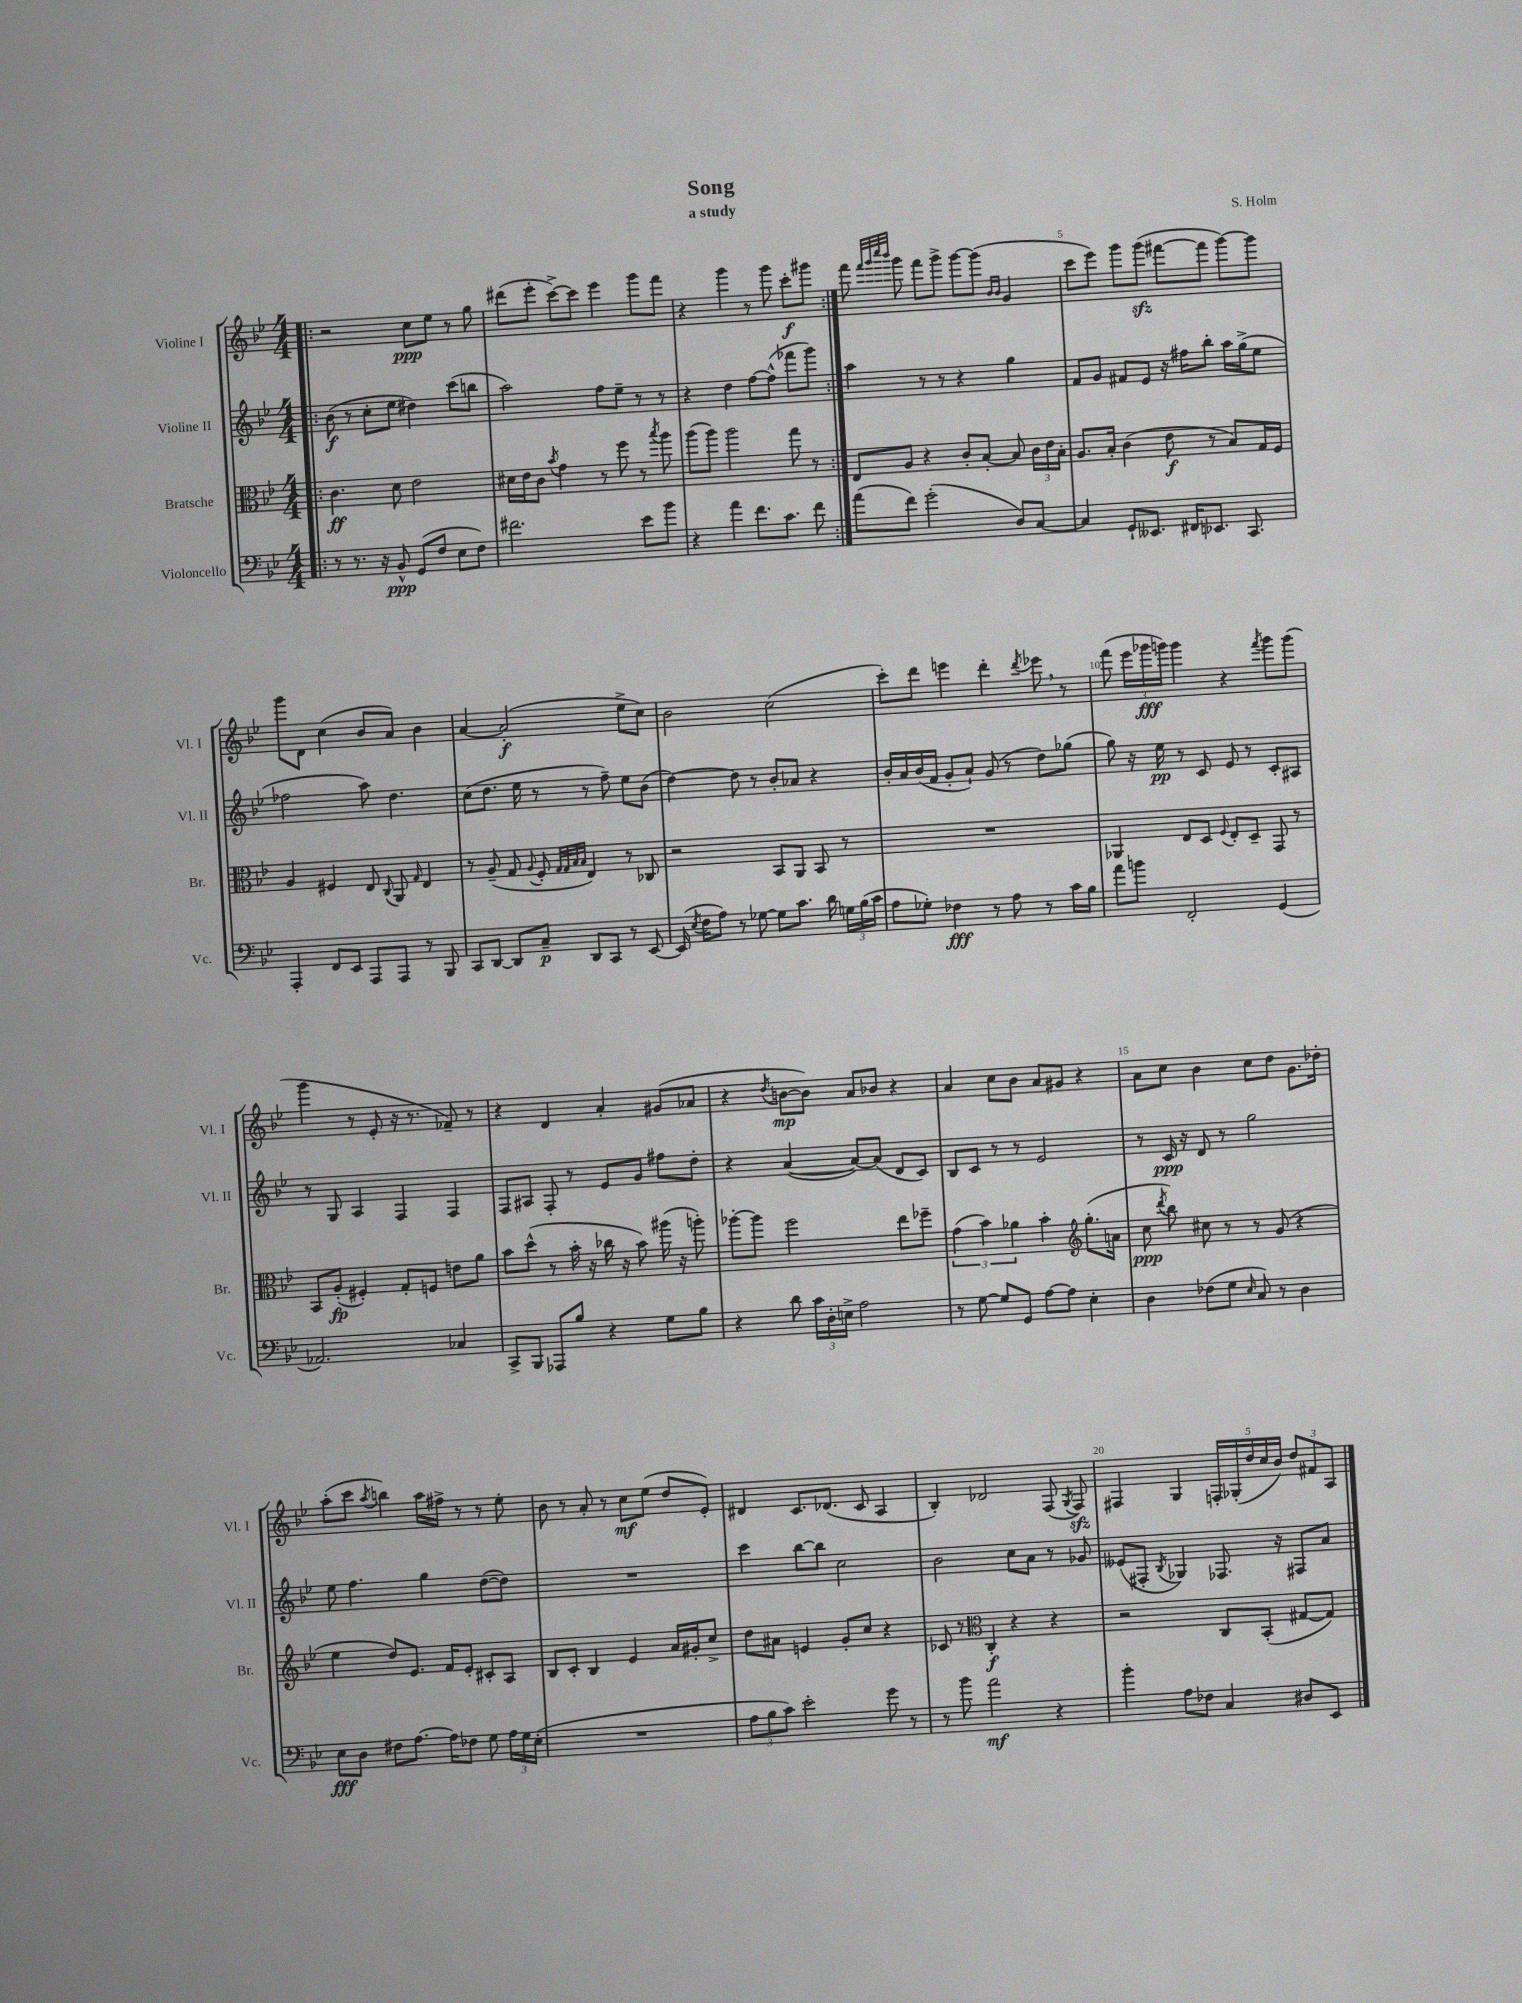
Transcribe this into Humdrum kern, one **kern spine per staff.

**kern	**kern	**kern	**kern
*staff4	*staff3	*staff2	*staff1
*clefF4	*clefC3	*clefG2	*clefG2
*k[b-e-]	*k[b-e-]	*k[b-e-]	*k[b-e-]
*M4/4	*M4/4	*M4/4	*M4/4
=!|:	=!|:	=!|:	=!|:
8r	4.c	(8b-	2r
8.r	.	8r	.
.	.	8cc'	.
16r	.	.	.
8BB-^^	8d	8ee-	.
(8GG	2e-	4dd#)	8cc
8F	.	.	8ee-
8E-	.	(8ccc	8r
8F)	.	8bb	8gg
=	=	=	=
2.f#	16d#	2aa)	(8ddd#
.	16e-	.	.
.	8c	.	8eee-'
.	8qb-	.	.
.	4g	.	[8ccc^)
.	.	.	8ccc]
.	8r	8ff	4eee-
.	8ff	8ee-~	.
8e-	8r	8r	8ggg
.	8qbb-	.	.
8b-	8aa	8r	8fff
=	=	=	=
4r	(8aa	4r	4r
.	8aa)	.	.
4a	2aa	4dd	4ggg
8.f	.	[8ff	8r
.	.	(8ff^^]	8ggg
8.c	.	.	.
.	8gg	8fff-	8ccc'
8f	8r	8ggg)	8ggg#
=:|!	=:|!	=:|!	=:|!
(8a	8E-	4aa	8fff
.	.	.	32qqfff
.	.	.	32qqggg
.	.	.	32qqcccc
.	.	.	32qqbbb-
8f)	8A	.	8ggg
(2g'	4r	8r	8fff
.	.	8r	8ggg^
.	8c'	4r	[8ggg
.	[8B-'	.	(8ggg]
.	.	.	16qqb-
.	.	.	16qqb-
8D)	8B-]	4gg	4g
[8C	24c	.	.
.	24e-	.	.
.	24B-'	.	.
=	=	=	=
4C]	8.A	8f	8ccc
.	.	8g	8eee-)
.	16B-'	.	.
8GG`	(4c	8f#	8ggg
8.EE--	.	8e-	(8ggg
.	8e-	16r	[8fff#
16FF#	.	16ff#	.
8.EE-	8r	8bb-'	8fff#]
.	8B-)	16aa	[8ggg)
8.CC	.	(16gg^	.
.	16G	8ee-	8ggg]
.	16F	.	.
=	=	=	=
4AAA'	4A	2ff-	8ggg
.	.	.	8d
8FF	4F#	.	(4cc
8EE-	.	.	.
8AAA	8E-	8aa)	8b-
.	8qqC	.	.
8AAA	8AA	4.dd	8a)
.	16qqG	.	.
8r	4E-	.	4b-
8BBB-	.	.	.
=	=	=	=
8CC	8r	(8cc	[4a
[8DD	(8A~	8.dd	.
8DD]	8G	.	(2a']
.	.	16ee-	.
.	8qqA	.	.
8C~	8F'	8r	.
.	32qqG	.	.
.	32qqG	.	.
.	32qqB-	.	.
.	32qqB-	.	.
8DD	4E-)	8r	.
8CC	.	8ff~)	.
8r	8r	8ee-	8ee-^
[8EE-	8C-	(8b-	8cc)
=	=	=	=
(16EE-]	2r	[4dd)	2b-
8qE-	.	.	.
16F	.	.	.
8A)	.	.	.
8r	.	8dd]	.
[8G-	.	8r	.
8G-]	8BB-	8b-'	(2cc
8.c	8AA	8a-	.
.	8BB-	4r	.
16d	.	.	.
24G	8r	.	.
(24B-	.	.	.
24c	.	.	.
=	=	=	=
8A	1r	16b-'	8ccc')
.	.	16a	.
8G-')	.	(16b-	8ddd
.	.	16f	.
4F-	.	8g'	4eee
.	.	8a`)	.
8r	.	(8g	4ddd'
8A	.	8r	.
.	.	.	8qddd
8r	.	8dd)	8eee-
16c	.	(8gg-	8r
16B-	.	.	.
=	=	=	=
8a	4AA-	8gg)	(8fff
8b	.	16r	24eee-
.	.	.	24ggg-
.	.	16ee-	.
.	.	.	24ggg)
2FF'	8E-	8r	4ggg
.	8D	8c	.
.	8qqF	.	.
.	8E-'	8e-	4r
.	8D~	8r	.
.	.	.	8qfff
(4GG	8GG	8c'	8ggg
.	8r	8A#	(8ggg
=	=	=	=
2.AA-)	8BB-	8r	4ggg
.	(8A'	8G	.
.	4F#')	4A	8r
.	.	.	8e-'
.	8G'	4F	16r
.	.	.	8.r
.	8F	.	.
4C-	8e	4F	8f-~)
.	8a	.	8r
=	=	=	=
8CC^	8b-	8F	4r
8BBB-	(8dd^^	8A#	.
8AAA-	8r	8F'	4d
8B-	16b-'	8r	.
.	16r	.	.
4r	16cc-	8e-	4a'
.	16r	.	.
.	8b-)	8g	.
8G	(16aa#	8ff#	(8g#
.	16r	.	.
8B-	8aa')	8dd'	8a-
=	=	=	=
4r	[8aa-'	4r	4r
.	8aa-]	.	.
.	.	.	8qdd
8d	2ff	([4a	[8b
24c	.	.	8b])
24D'	.	.	.
24E^	.	.	.
2A	.	8a_)	8a
.	.	(8a]	8b-
.	8ee-	8d	4r
.	8ff-~	8c)	.
=	=	=	=
8r	(6g	8B-	4a
[8G	.	8c	.
.	6b-)	.	.
8G]	.	8r	8cc
.	6a-	.	.
8GG	.	8r	8b-
[8A	4b-'	2e-	8a
8A]	.	.	8g#
*	*clefG2	*	*
4E-'	(8.gg'	.	4r
.	16a	.	.
=	=	=	=
4D	8cc	8r	8a
.	8qddd	.	.
.	8bb-)	16c	8cc
.	.	16r	.
(8F-	8cc#	8d	4b-
8G	8r	8r	.
16qqE-	.	.	.
8C)	8r	2gg	8cc
8r	(8g	.	8dd
4D	4r	.	8.g
.	.	.	16dd-'
=	=	=	=
8E-	4ee-	8ee-	(8aa'
8D	.	4.ff	8ccc
.	.	.	8qaa
8F#	8dd)	.	4bb)
[8.A	8.e-	.	.
.	.	4gg	16aa
16A]	16f	.	16ff#^
8F-	8e-'	.	8r
8G	8c#'	([8dd	8r
24A	8A	8dd])	8ee-'
24G	.	.	.
(24E-'	.	.	.
=	=	=	=
1r	8B-	1r	8b-
.	8c'	.	8r
.	4B-	.	8a'
.	.	.	8r
.	4e-	.	8cc
.	.	.	(8ee-
.	16a	.	8dd
.	16g#'	.	.
.	8cc^	.	8e-')
=	=	=	=
12A	8dd	4ccc	4d#
12B-	.	.	.
.	8a#	.	.
12c)	.	.	.
2e-'	4e	[8bb-	8.c
.	.	8bb-]	.
.	.	.	(8.d-
.	8g'	2cc	.
.	8cc	.	8c
8g	4r	.	4A
8r	.	.	.
=	=	=	=
8r	8c-	2b-	4B-')
8b-	8r	.	.
*	*clefC3	*	*
2a	4C'	.	2d-
.	4r	8cc	.
.	.	8a	.
4r	4r	8r	(8F
.	.	.	8qG
.	.	8g-	8F)
=	=	=	=
4b-'	2r	(8e--	4F#
.	.	8F#'	.
.	.	8qB-	.
8A	.	4G-)	4G
8F-	.	.	.
4C	8C	8.F-	20F'
.	.	.	(20G-'
.	.	.	20dd
.	(8BB-'	.	.
.	.	.	20cc
.	.	16r	.
.	.	.	20b-)
8D#	[8G#	8F#	12dd
.	.	.	12f#
8EE-	8G#])	8a	.
.	.	.	12A
==	==	==	==
*-	*-	*-	*-
